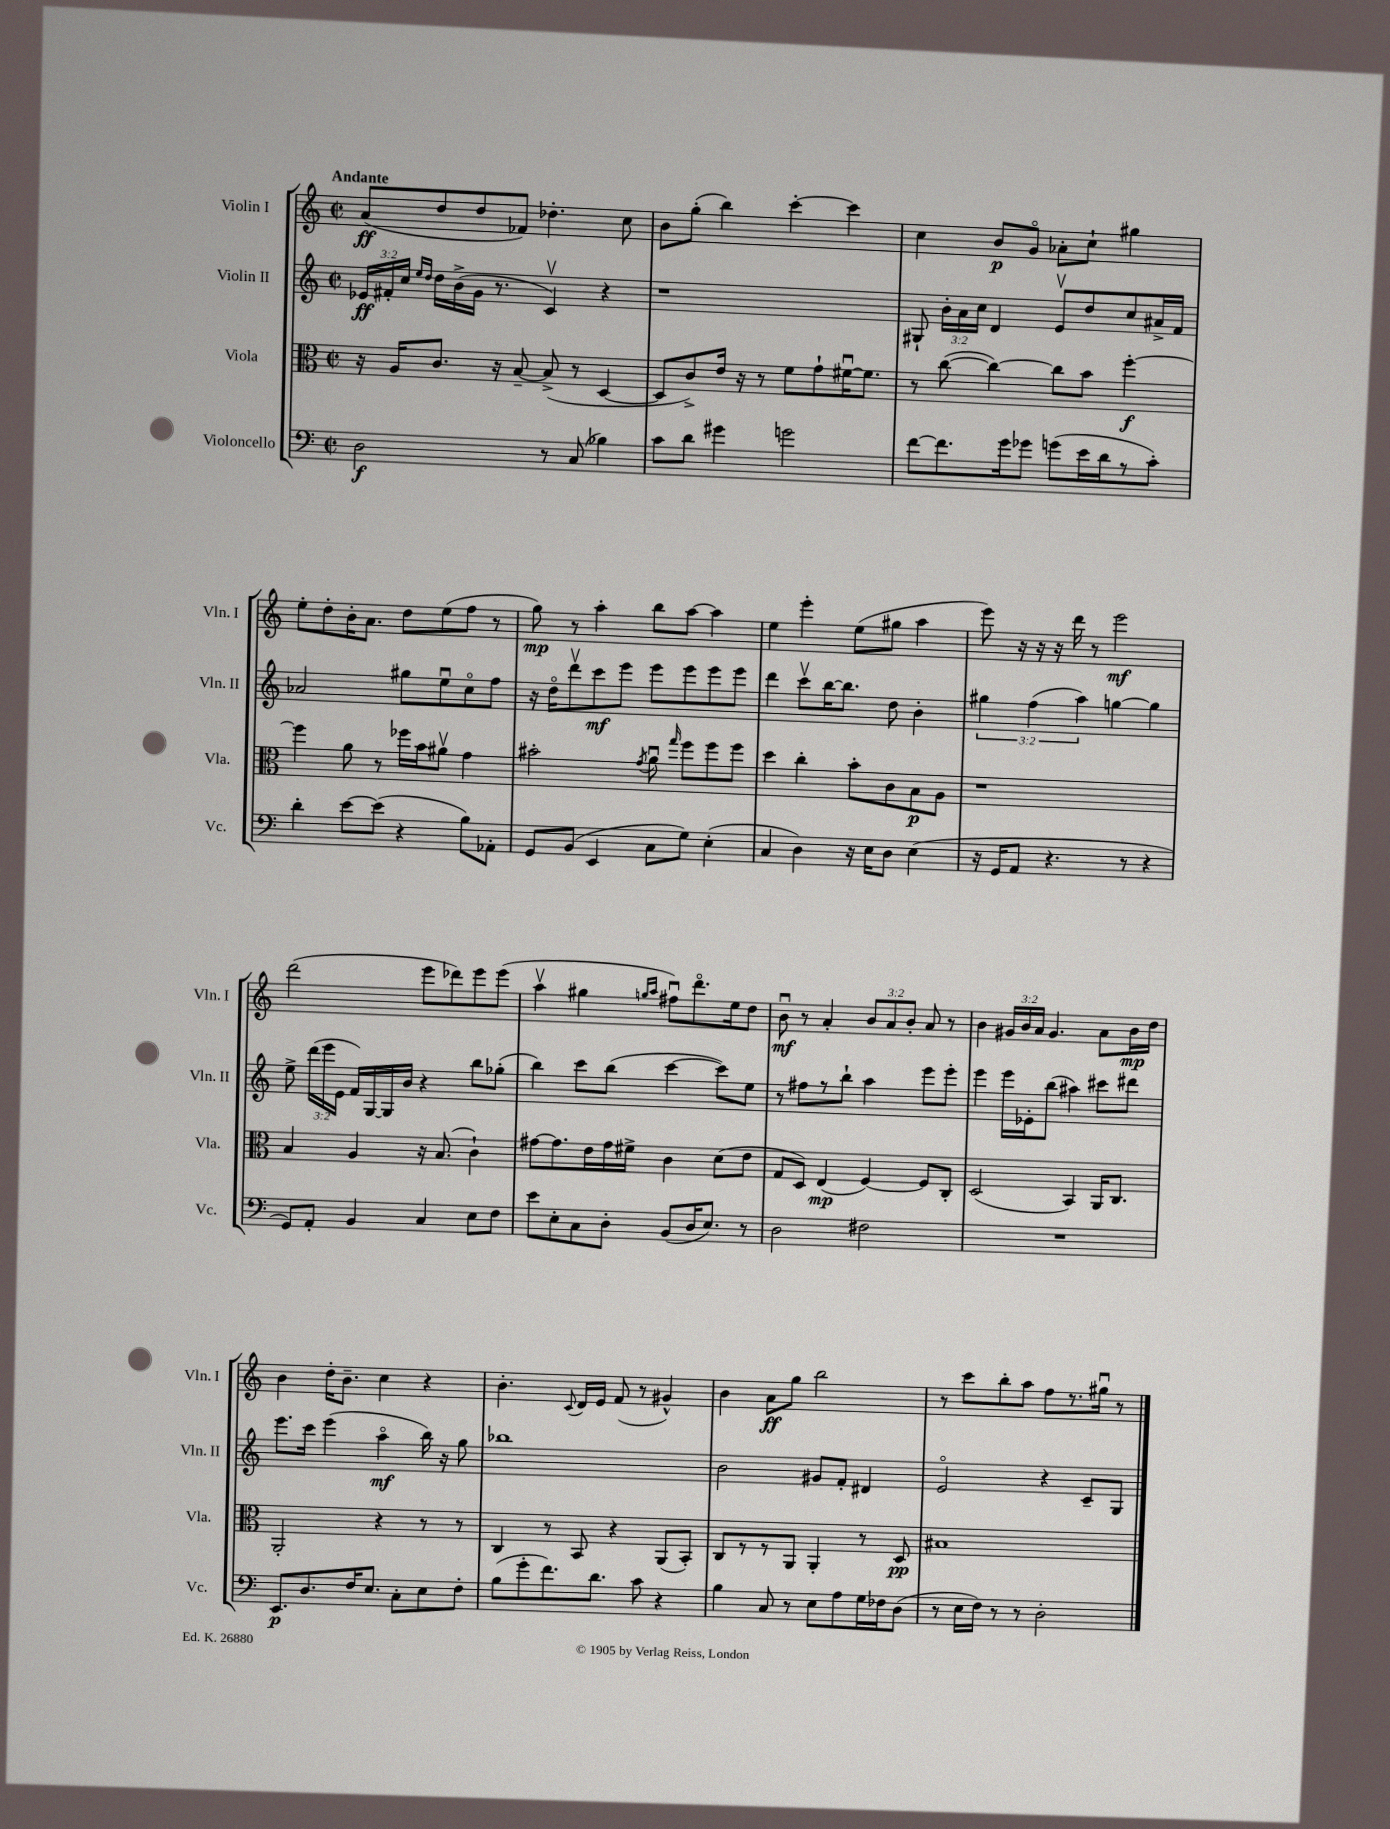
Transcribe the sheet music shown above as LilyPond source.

<<
\new StaffGroup <<
\new Staff = "s0" \with { instrumentName = "Violin I" shortInstrumentName = "Vln. I" } {
    \clef treble \key c \major \defaultTimeSignature \time 2/2 \override Staff.TupletNumber.text = #tuplet-number::calc-fraction-text \tempo "Andante"
    \autoBeamOff a'8[\ff( d''8 d''8 fes'8]) des''4.-. c''8 |
    b'8[ g''8]-.( b''4) c'''4~-. c'''4 |
    c''4 b'8[\p g'8]\flageolet aes'8[-. c''8]-! gis''4 |
    e''8[-. d''8-. b'16-. a'8.] d''8[ e''8( f''8] r8 |
    g''8\mp) r8 a''4-. b''8[ a''8]~ a''4 |
    e''4 e'''4-. e''8[( gis''8] a''4 |
    e'''8) r16 r16 r16 d'''16 r8 e'''2\mf |
    d'''2( e'''8[ des'''8) e'''8 e'''8]( |
    a''4\upbow gis''4 \grace { g''16[ a''16] } fis''8[\downbow) d'''8.\flageolet e''16 d''8] |
    b'8\downbow\mf r8 a'4-. \tuplet 3/2 { b'8[ a'8 b'8]-. } a'8 r8 |
    b'4 \tuplet 3/2 { gis'16[ b'16 a'16] } gis'4. a'8[ b'16\mp d''16] |
    b'4 d''16[-. b'8.]-- c''4 r4 |
    b'4.-. \appoggiatura { c'8 } d'16[ e'16] f'8( r8 gis'4-^) |
    b'4 a'8[\ff g''8] b''2 |
    r8 c'''8[ b''8-. a''8] f''8[ r8. gis''16]\downbow r8 \bar "|." |
}
\new Staff = "s1" \with { instrumentName = "Violin II" shortInstrumentName = "Vln. II" } {
    \clef treble \key c \major \defaultTimeSignature \time 2/2 \override Staff.TupletNumber.text = #tuplet-number::calc-fraction-text
    \autoBeamOff \tuplet 3/2 { ees'16[\ff fis'16-. c''16] } \grace { e''16[ d''16] } d''16[ b'16->( g'16] r8. c'4\upbow) r4 |
    r1 |
    gis8-! \tuplet 3/2 { b'16[-. a'16 c''16] } d'4 e'8[\upbow d''8 c''8 ais'16-> f'16] |
    aes'2 gis''8[ e''8\downbow c''8\flageolet f''8] |
    r16 d''16[\flageolet d'''8\upbow c'''8\mf e'''8] e'''8[ e'''8 e'''8 e'''8] |
    d'''4 c'''8[\upbow b''16~ b''8.] d''8 b'4-. |
    \tuplet 3/2 { gis''4 f''4( a''4) } g''4~ g''4 |
    e''8-> \tuplet 3/2 { d'''16[( e'''16 e'16] } f'16[) g16~ g16 b'16] r4 b''8[ ges''8]-.( |
    b''4) c'''8[ b''8]( c'''4~ c'''8[) e''8] |
    r8 fis''8[ r8 b''8]-! a''4 e'''8[ e'''8]-. |
    e'''4 e'''16[ ees'16-. b''8]( ais''4) cis'''8[ dis'''8] |
    e'''8.[ c'''16] e'''4( a''4\flageolet\mf b''16) r16 g''8 |
    bes''1 |
    b'2 gis'8[ f'8]-. dis'4 |
    e'2\flageolet r4 c'8[-- g8] \bar "|." |
}
\new Staff = "s2" \with { instrumentName = "Viola" shortInstrumentName = "Vla." } {
    \clef alto \key c \major \defaultTimeSignature \time 2/2
    \autoBeamOff r16 a16[ c'8.] r16 b8~-- b8->( r8 d4~ |
    d8[ c'8->) e'16] r16 r8 f'8[ g'8-! fis'16~\downbow fis'8.] |
    r8 c''8~( c''4~) c''8[ b'8] f''4~-.\f |
    f''4 a'8 r8 fes''16[ b'16 ais'8]\upbow g'4 |
    bis'2-. \acciaccatura { g'8 } a'8\downbow \grace { g''16 } f''8[ f''8 f''8] |
    d''4 c''4-. b'8[-. c'8 b8\p a8] |
    r1 |
    b4 a4 r16 b8.( c'4-!) |
    gis'8[~ gis'8. e'16 gis'16 fis'16]-> c'4 d'8[( e'8] |
    g8[ d8]) e4\mp( f4~) f8[ c8]-. |
    d2( b,4) a,16[ c8.] |
    a,2-. r4 r8 r8 |
    c4 r8 b,8 r4 a,8[( b,8]-.) |
    c8[ r8 r8 a,8] a,4-. r8 d8\pp |
    bis1 \bar "|." |
}
\new Staff = "s3" \with { instrumentName = "Violoncello" shortInstrumentName = "Vc." } {
    \clef bass \key c \major \defaultTimeSignature \time 2/2
    \autoBeamOff d2\f r8 c8( bes4) |
    c'8[ d'8] gis'4 g'2 |
    f'8[~ f'8. g'16 ges'8] g'8[( e'16 d'16 r8 c'8]-.) |
    d'4-. e'8[~ e'8]( r4 b8[) aes,8]-. |
    g,8[ b,8]( e,4 c8[ g8]) e4-.( |
    c4 d4) r16 e16[ d8] e4( |
    r16 g,16[ a,8] r4. r8 r4 |
    g,8[) a,8]-. b,4 c4 e8[ f8] |
    e'8[ e8-. c8 d8]-. b,8[( d16 e8.]) r8 |
    d2 fis2 |
    R1 |
    e,8.[\p d8. f16 e8.] c8[-. e8 f8]-. |
    b8[( g'8-. f'8.) d'8.] c'8 r4 |
    b4 c8 r8 e8[ a8 g16 fes16 d8]( |
    r8 e16[ f16]) r8 r8 d2-. \bar "|." |
}
>>
>>
\layout { \context { \Score \remove "Bar_number_engraver" } }
